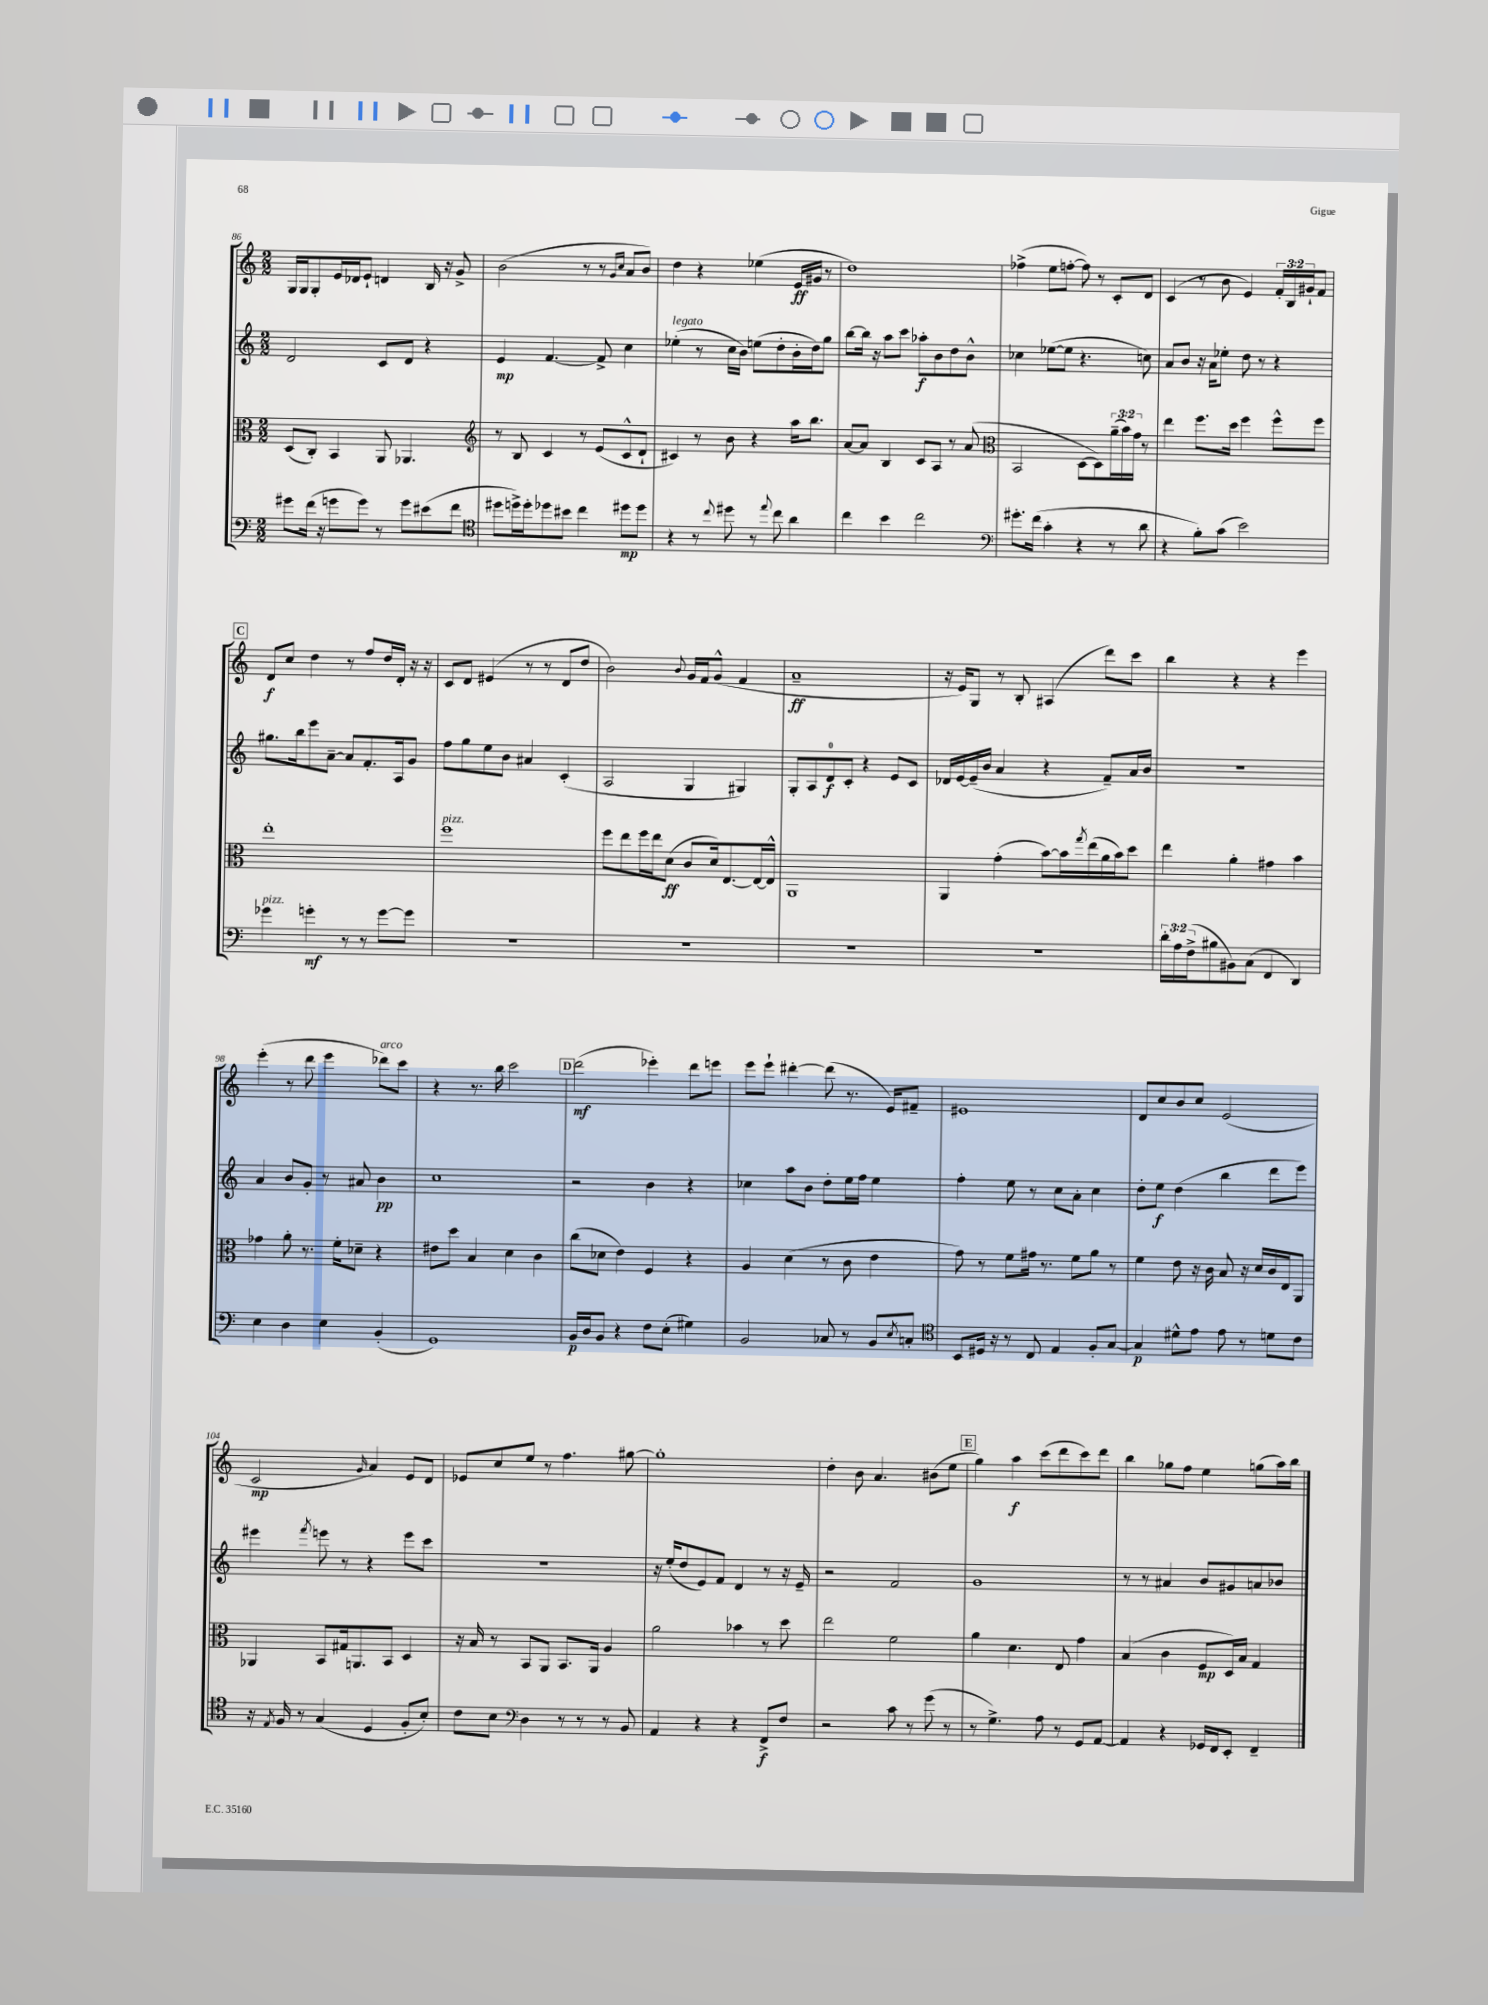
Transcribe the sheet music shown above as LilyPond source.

<<
\new StaffGroup <<
\new Staff = "s0" {
    \clef treble \key c \major \numericTimeSignature \time 2/2 \override Staff.TupletNumber.text = #tuplet-number::calc-fraction-text
    g16 g16 g8-. e'16 des'16 e'8-! d'4 b16 r16 g'8-> |
    b'2( r8 r8 \grace { g'16 c''16 } a'8 b'8) |
    d''4 r4 ees''4( e'16\ff gis'16 r8 |
    d''1) |
    fes''4->( e''8 f''8~-. f''8) r8 c'8-. d'8 |
    c'4( r8 b'8 e'4) \tuplet 3/2 { f'16-. b16 gis'16-! } f'8 |
    \mark \markup { \box "C" } d'8\f c''8 d''4 r8 f''8 d''16 d'16-. r16 r16 |
    c'8 d'8 eis'4( r8 r8 d'8 d''8 |
    b'2) \appoggiatura { b'8 } g'16 f'16 g'8-^( f'4 |
    a'1--\ff |
    r16 e'16) g8 r8 b8-. ais4( d'''8) c'''8 |
    b''4 r4 r4 e'''4 |
    e'''4-.( r8 d'''8 e'''4 des'''8^\markup { \italic "arco" }) c'''8 |
    r4 r8. b''16 c'''2 |
    \mark \markup { \box "D" } d'''2\mf( ees'''4-.) d'''8 e'''8 |
    e'''8 e'''8-! dis'''4~-. dis'''8( r8. e'16) fis'8-- |
    eis'1 |
    d'8 c''8 b'8 c''8 e'2( |
    c'2\mp \grace { g'16 } a'4) e'8 d'8 |
    ees'8 c''8 e''8 r8 f''4. gis''8~ |
    gis''1-. |
    d''4-. b'8 a'4. bis'8( e''8 |
    \mark \markup { \box "E" } g''4) a''4\f c'''8( d'''8 c'''8) d'''8 |
    b''4 ges''8 f''8 e''4 g''8( a''16) b''16 \bar "|." |
}
\new Staff = "s1" {
    \clef treble \key c \major \numericTimeSignature \time 2/2
    d'2 c'8 d'8 r4 |
    e'4\mp f'4.~ f'8-> c''4 |
    ees''4-.^\markup { \italic "legato" }( r8 c''16 b'16) e''8( d''8-. b'16-. d''16) g''8 |
    b''8~ b''16 r16 a''8 c'''8 aes''8-.\f b'8 d''8 b'8-^ |
    ces''4 ees''8~( ees''8 r4. c''8) |
    a'8 b'8 r16 a'16 ees''8-. d''8 r8 r4 |
    \mark \markup { \box "C" } gis''8. b''16 e'''8 a'8~-- a'8 f'8.-. a16 g'8 |
    f''8 g''8 e''8 b'8 ais'4 c'4-.( |
    a2 g4 gis4) |
    g8-. a8 d'8-0\f c'8-. r4 e'8 c'8 |
    des'16 e'16~ e'16--( b'16 a'4 r4 f'8--) a'16 b'16 |
    R1 |
    a'4 b'8 g'8-. r8 ais'8 b'4\pp |
    c''1 |
    \mark \markup { \box "D" } r2 b'4 r4 |
    ces''4 a''8 b'8 d''8-. e''16 f''16 e''4 |
    f''4-. e''8 r8 c''8 a'8-. c''4 |
    d''8-. e''8\f d''4( b''4 d'''8 e'''8) |
    eis'''4 \acciaccatura { f'''8 } e'''8 r8 r4 e'''8 c'''8 |
    R1 |
    r16 e''16-.( d''8 e'8) f'8 d'4 r8 r16 e'16-- |
    r2 f'2 |
    \mark \markup { \box "E" } g'1 |
    r8 r8 ais'4 b'8 gis'8 a'8 bes'8 \bar "|." |
}
\new Staff = "s2" {
    \clef alto \key c \major \numericTimeSignature \time 2/2 \override Staff.TupletNumber.text = #tuplet-number::calc-fraction-text
    d8( c8-.) b,4 a,8 aes,4. |
    \clef treble r8 b8 c'4 r8 e'8( c'8-^ d'8-! |
    cis'4) r8 b'8 r4 a''16 b''8. |
    a'8~ a'8 b4 c'8 a8 r8 a'8( |
    \clef alto b,2 d8~ d8) \tuplet 3/2 { a'16--( b'16) g'16 } r8 |
    e''4 f''8. d''16 f''4 f''8-^ f''8 |
    \mark \markup { \box "C" } e''1-. |
    f''1^\markup { \italic "pizz." } |
    f''8 e''8 f''16 e''16 d'8\ff( c'8 d'16) e8.~ e16~ e16-^ |
    a,1 |
    a,4 g'4-.( b'8~) b'16 \acciaccatura { g''8 } e''16( a'16 b'16) d''8 |
    e''4 a'4-. gis'4 b'4 |
    ges'4 a'8-. r8. f'16-. des'8-- r4 |
    eis'8 d''8 b4 d'4 c'4 |
    \mark \markup { \box "D" } c''8( des'8 e'4) f4 r4 |
    a4 d'4( r8 c'8 e'4 |
    g'8) r8 f'8 gis'16 r8. f'8 a'8 r8 |
    f'4 e'8 r16 c'16 b8 r16 d'16 c'16 e16 a,8 |
    aes,4 b,8 gis16 a,8. b,8 d4 |
    r16 b16 r8 b,8 a,8 b,8. a,16 a4 |
    a'2 bes'4 r8 d''8 |
    e''2 f'2 |
    \mark \markup { \box "E" } a'4 d'4. e8 g'4 |
    b4( c'4 f8\mp d16) b16 g4 \bar "|." |
}
\new Staff = "s3" {
    \clef bass \key c \major \numericTimeSignature \time 2/2 \override Staff.TupletNumber.text = #tuplet-number::calc-fraction-text
    gis'8 f'16( r16 g'8 g'8) r8 g'8 eis'8( f'8 |
    \clef tenor dis''8 d''16->) d''16-. des''8 bis'8 c''4 dis''8\mp dis''8 |
    r4 r8 \appoggiatura { c''8 } dis''8 r8 \appoggiatura { e''8 } c''8 a'4 |
    c''4 b'4 c''2 |
    \clef bass gis'8.-. f'16( c'4-. r4 r8 d'8 |
    r4 b8-.) c'8( e'2) |
    \mark \markup { \box "C" } ges'4^\markup { \italic "pizz." } g'4-.\mf r8 r8 g'8~ g'8 |
    R1 |
    R1 |
    R1 |
    R1 |
    \tuplet 3/2 { d'16-. a16 f16->( } bis8 bis,8) c8( f,4 d,4) |
    e4 d4 e4 b,4-.( |
    g,1) |
    \mark \markup { \box "D" } b,16\p d16 b,8 r4 f8 e8-.( gis4) |
    b,2 ces8 r8 b,8 \acciaccatura { e8 } c8-. |
    \clef tenor b,8 dis16 r16 r8 c8 e4 f8-. g8~ |
    g4\p dis'8-^ e'8 e'8 r8 d'8 c'8 |
    r16 \acciaccatura { e8 } f16 r8 g4( d4 f8-. b8-.) |
    c'8 b8 \clef bass d4 r8 r8 r8 b,8 |
    a,4 r4 r4 f,8->\f f8 |
    r2 c'8 r8 g'8( r8 |
    \mark \markup { \box "E" } r8 g4.->) a8 r8 g,8 a,8~ |
    a,4 r4 ges,16 f,16 e,8-. f,4-- \bar "|." |
}
>>
>>
\layout { \context { \Score currentBarNumber = #86 } }
